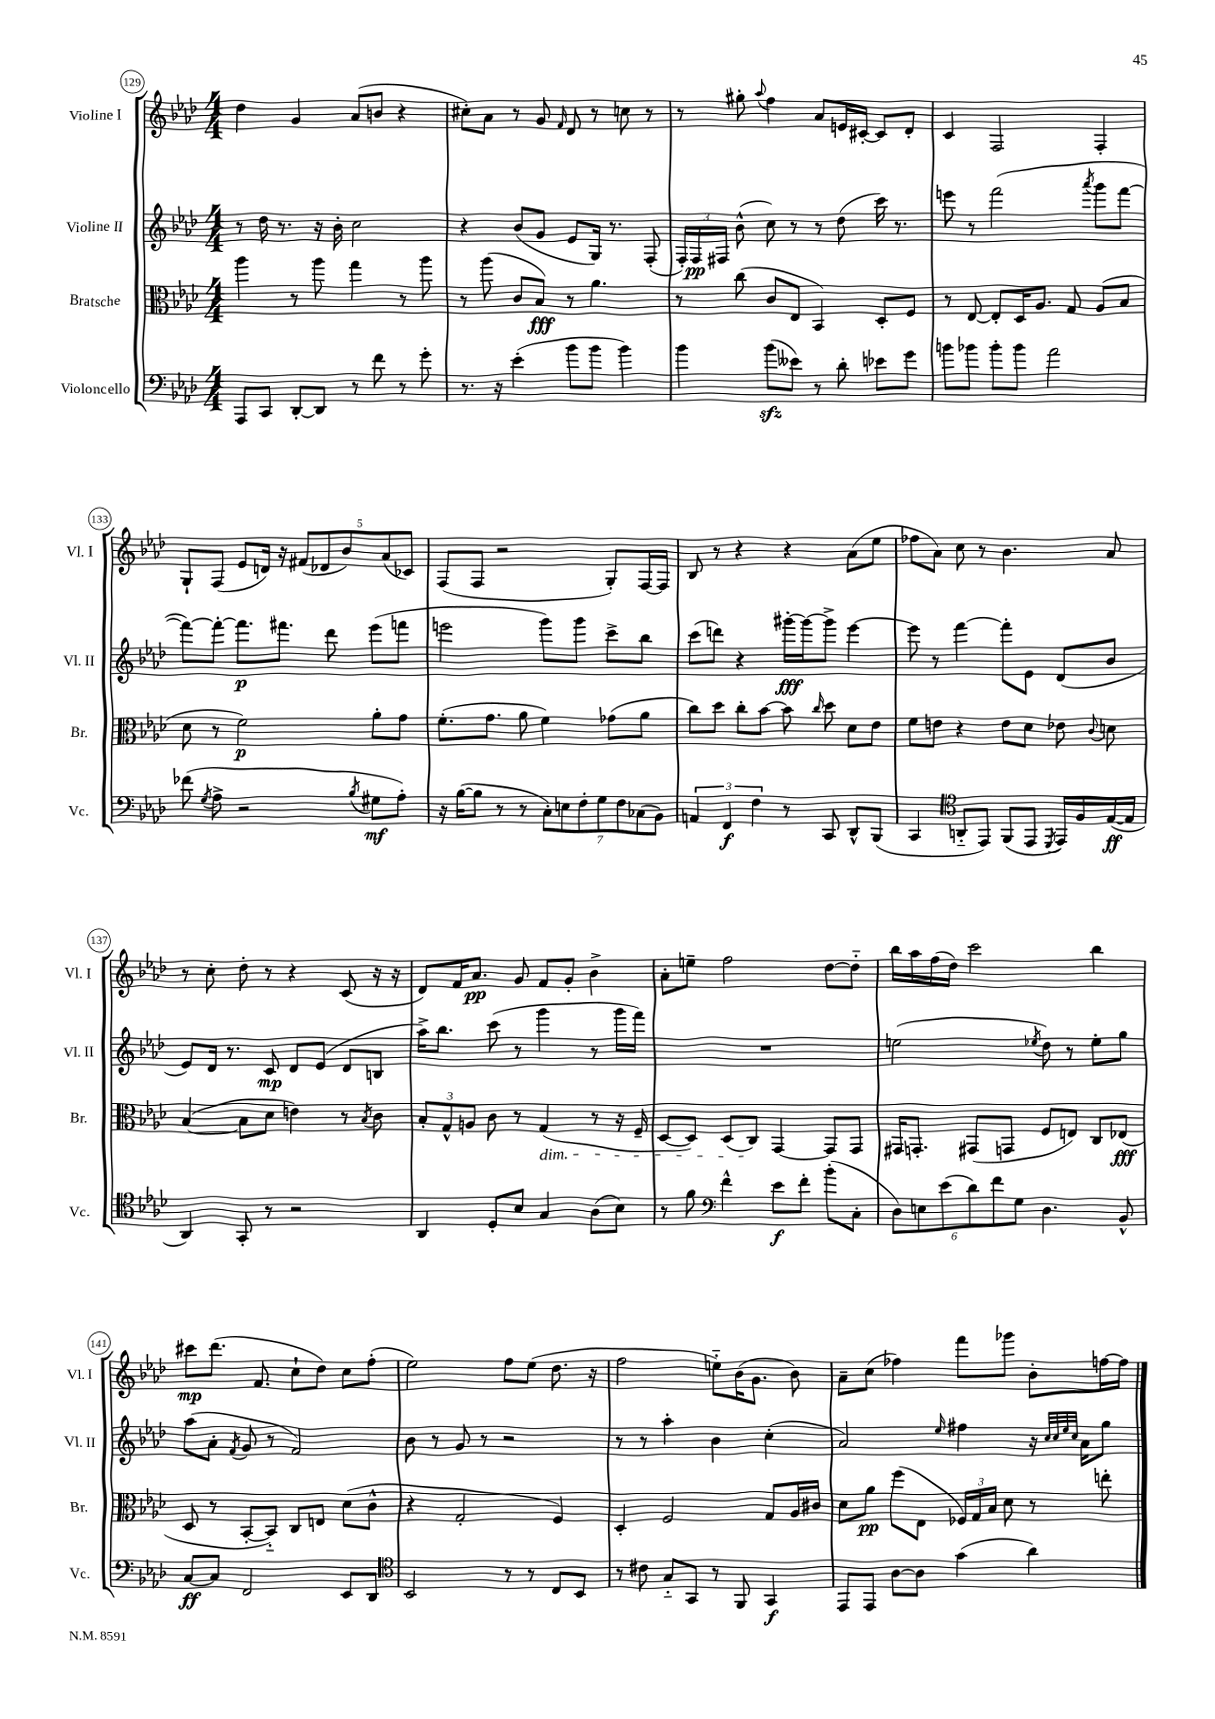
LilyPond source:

<<
\new StaffGroup <<
\new Staff = "s0" \with { instrumentName = "Violine I" shortInstrumentName = "Vl. I" } {
    \clef treble \key aes \major \numericTimeSignature \time 4/4
    \autoBeamOff des''4 g'4 aes'8[( b'8] r4 |
    cis''8[-.) aes'8] r8 g'8 \grace { f'16 } des'8 r8 c''8 r8 |
    r8 gis''8-. \appoggiatura { aes''8 } f''4 aes'8[ e'16 cis'16]~-. cis'8[ des'8]-. |
    c'4 f2 f4-. |
    g8[-! f8]( ees'8[ d'16]) r16 \tuplet 5/4 { fis'8[( des'8 bes'8) aes'8( ces'8]) } |
    f8[( f8] r2 g8[-.) f16~ f16] |
    bes8 r8 r4 r4 aes'8[( ees''8] |
    fes''8[ aes'8]) c''8 r8 bes'4. aes'8 |
    r8 c''8-. des''8-. r8 r4 c'8( r16 r16 |
    des'8[) f'16 aes'8.]\pp g'8 f'8[ g'8]-. bes'4-> |
    aes'8[-. e''8]-- f''2 des''8[~ des''8]-_ |
    bes''16[ aes''16 f''16( des''16]) c'''2 bes''4 |
    cis'''8[\mp des'''8.]( f'8. c''8[-! des''8]) c''8[ f''8]-.( |
    ees''2) f''8[ ees''8]( des''8. r16 |
    f''2 e''8[-_) bes'16( g'8.] bes'8) |
    aes'8[-- c''8]( fes''4) f'''8[ ges'''8] bes'8[-. f''16~ f''16] \bar "|." |
}
\new Staff = "s1" \with { instrumentName = "Violine II" shortInstrumentName = "Vl. II" } {
    \clef treble \key aes \major \numericTimeSignature \time 4/4
    \autoBeamOff r8 des''16 r8. r16 bes'16-. c''2 |
    r4 bes'8[( g'8] ees'8[ g16]) r8. f8-.( |
    \tuplet 3/2 { f16[-.) f16\pp fis16] } bes'8-^( c''8) r8 r8 des''8( c'''16) r8. |
    e'''8 r8 f'''2( \acciaccatura { aes'''8 } g'''8[ f'''8]~ |
    f'''8[~) f'''8]~-. f'''8.[\p fis'''8.] des'''8 ees'''8[( f'''8] |
    e'''2 g'''8[) g'''8] c'''8[-> bes''8] |
    c'''8[( d'''8]) r4 gis'''16[~-.\fff gis'''16~ gis'''8]-> ees'''4~ |
    ees'''8 r8 f'''4~ f'''8[-. ees'8] des'8[( bes'8] |
    ees'8[) des'16] r8. c'8\mp des'8[ ees'8]( des'8[ b8] |
    aes''16[->) bes''8.] c'''8( r8 g'''4 r8 g'''16[ f'''16]) |
    R1 |
    e''2( \acciaccatura { ees''8 } des''8) r8 ees''8[-. g''8] |
    aes''8[( aes'8]-. \acciaccatura { f'8 } g'8 r8 f'2) |
    bes'8 r8 g'8 r8 r2 |
    r8 r8 aes''4-. bes'4 c''4-.( |
    aes'2) \grace { ees''16 } fis''4 r16 \grace { c''32[ c''32 ees''32 c''32] } aes'16[ g''8] \bar "|." |
}
\new Staff = "s2" \with { instrumentName = "Bratsche" shortInstrumentName = "Br." } {
    \clef alto \key aes \major \numericTimeSignature \time 4/4
    \autoBeamOff aes''4 r8 aes''8 g''4 r8 aes''8 |
    r8 aes''8( c'8[ bes8]\fff) r8 aes'4. |
    r8 c''8( c'8[ ees8] bes,4) des8[-. f8] |
    r8 ees8~ ees8[-. des16 aes8.] g8 aes8[( bes8] |
    des'8 r8 f'2\p) aes'8[-. g'8] |
    f'8.[-.( g'8.] aes'8 f'4) ges'8[( aes'8] |
    c''8[) des''8] c''8[-. bes'8]~ bes'8 \grace { c''16 } des''8 des'8[ ees'8] |
    f'8[ e'8] r4 e'8[ des'8] ees'8 \appoggiatura { c'8 } d'8 |
    bes4~( bes8[ des'8] e'4) r8 \acciaccatura { bes8 } c'8 |
    \tuplet 3/2 { bes8[-. g8-^ a8] } c'8 r8 g4\dim( r8 r16 f16-- |
    des8[~ des8]) des8[( c8]\!) g,4~ g,8[ g,8] |
    gis,16[ g,8.]-. gis,8[( g,8] f8[ e8]) c8[ ees8]\fff( |
    des8 r8 bes,8[~-. bes,8]-_) c8[ e8] des'8[( c'8]-^ |
    r4 g2-. f4) |
    des4-. f2 g8[ aes16 cis'16] |
    des'8[ aes'8]\pp f''8[( ees8] \tuplet 3/2 { fes16[) g16 bes16] } des'8 r8 e''8-. \bar "|." |
}
\new Staff = "s3" \with { instrumentName = "Violoncello" shortInstrumentName = "Vc." } {
    \clef bass \key aes \major \numericTimeSignature \time 4/4
    \autoBeamOff aes,,8[ c,8] des,8[~-. des,8] r8 f'8 r8 g'8-. |
    r8. r16 ees'4-.( bes'8[ bes'8] bes'4) |
    bes'4 bes'8[\sfz( eeses'8]) r8 des'8-. ees'8[ g'8] |
    b'8[ bes'8] bes'8[-. bes'8] aes'2 |
    fes'8( \acciaccatura { g8 } aes8-> r2 \acciaccatura { bes8 } gis8[\mf aes8]-.) |
    r16 bes16[~( bes8] r8 r8 \tuplet 7/4 { c8[-.) e8 f8-. g8 f8 ces8( bes,8]) } |
    \tuplet 3/2 { a,4 f,4\f f4 } r8 c,8 des,8[-^ bes,,8]( |
    c,4 \clef tenor a,8[-_ ees,8]) f,8[( ees,8] \acciaccatura { des,8 } ees,16[) f16 ees16~\ff( ees16] |
    aes,4) g,8-. r8 r2 |
    aes,4 des8[-. bes8] g4 aes8[( bes8]) |
    r8 f'8 \clef bass f'4-^ ees'8[\f f'8]-. bes'8[-.( c8]-. |
    \tuplet 6/4 { des8[) e8 ees'8( des'8) f'8 g8] } des4. bes,8-^ |
    c8[~\ff c8] f,2 ees,8[ des,8] |
    \clef tenor bes,2 r8 r8 c8[ bes,8] |
    r8 cis'8 g8[-_ g,8] r8 f,8 g,4\f |
    ees,8[ ees,8] aes8[~ aes8] g'4( aes'4) \bar "|." |
}
>>
>>
\layout { \context { \Score currentBarNumber = #129 \override BarNumber.stencil = #(make-stencil-circler 0.1 0.3 ly:text-interface::print) } }
